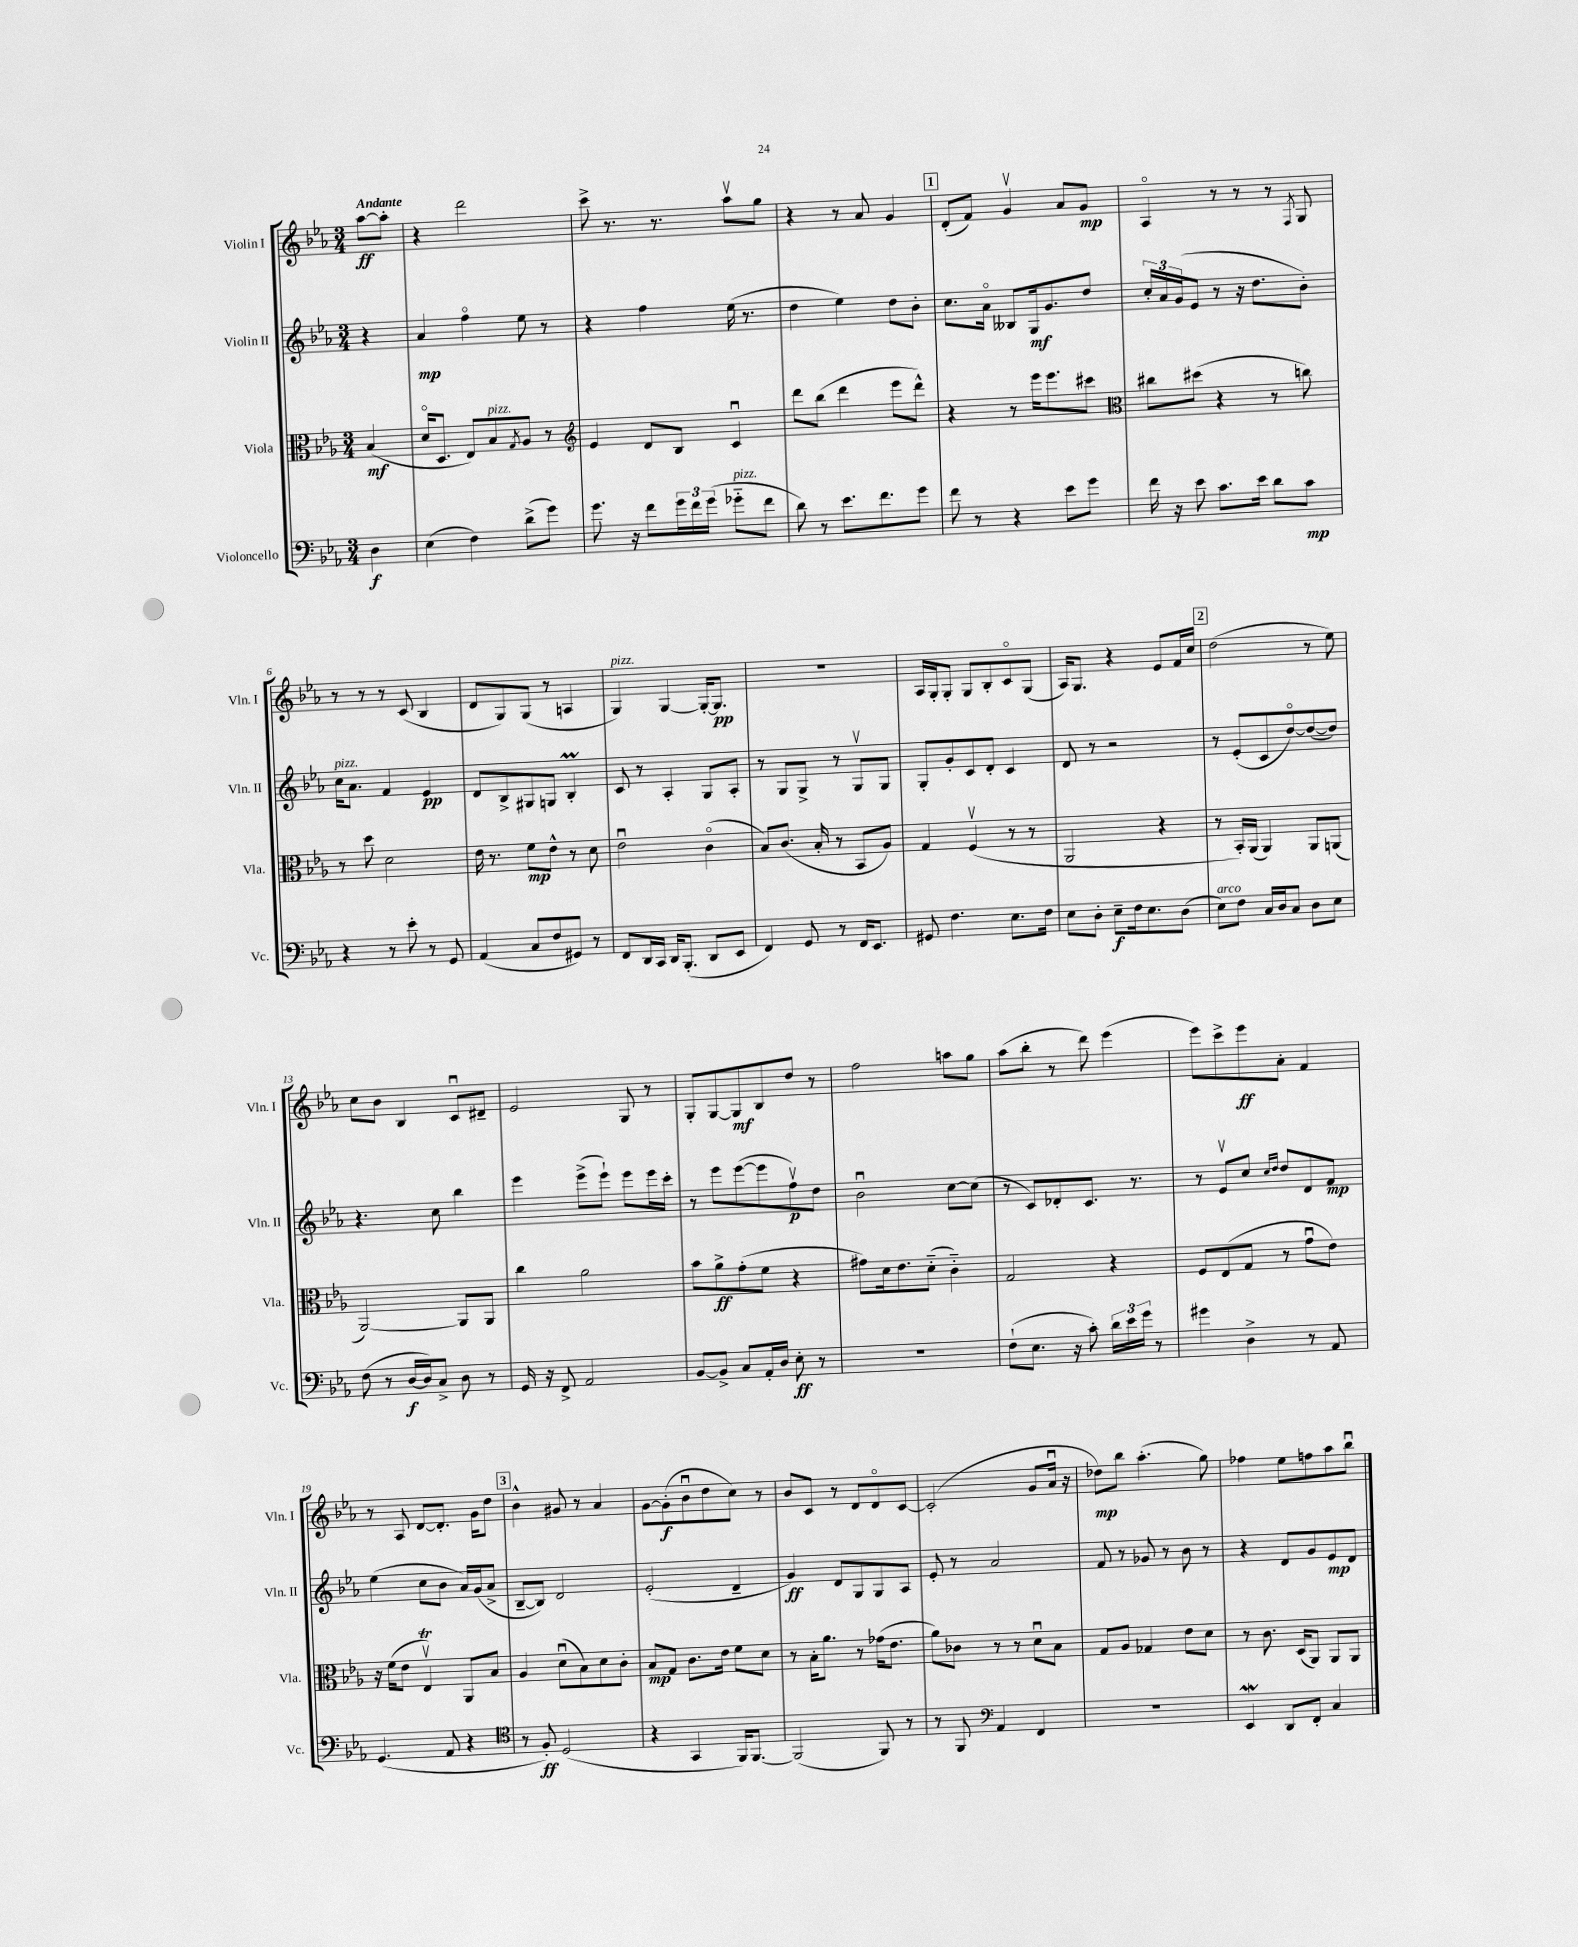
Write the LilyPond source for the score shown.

<<
\new StaffGroup <<
\new Staff = "s0" \with { instrumentName = "Violin I" shortInstrumentName = "Vln. I" } {
    \clef treble \key ees \major \numericTimeSignature \time 3/4 \partial 4 \tempo "Andante"
    aes''8~\ff aes''8-. |
    r4 d'''2 |
    c'''8-> r8. r8. aes''8\upbow g''8 |
    r4 r8 aes'8 g'4 |
    \mark \markup { \box "1" } d'8-.( f'8) g'4\upbow aes'8 g'8\mp |
    aes4\flageolet r8 r8 r8 \acciaccatura { f8 } g8 |
    r8 r8 r8 c'8( bes4 |
    d'8 g8) g8( r8 a4 |
    g4^\markup { \italic "pizz." }) g4~ g16~-. g8.\pp |
    R2. |
    aes16 g16-. g8-. g8 bes8-. c'8\flageolet g8( |
    aes16) g8. r4 ees'8 f'16 c''16 |
    \mark \markup { \box "2" } d''2( r8 ees''8) |
    c''8 bes'8 bes4 c'8\downbow dis'8-- |
    ees'2 g8 r8 |
    g8-. g8~ g8\mf bes8 d''8 r8 |
    f''2 a''8 g''8 |
    aes''8( bes''8-. r8 d'''8) ees'''4( |
    ees'''8) c'''8-> ees'''8\ff aes'8-. f'4 |
    r8 aes8 d'8~ d'8.-. g'16 d''8 |
    \mark \markup { \box "3" } bes'4-^ gis'8 r8 aes'4 |
    g'8~ g'8-.\f( bes'8\downbow d''8 c''8) r8 |
    bes'8 c'8 r8 d'8 d'8\flageolet c'8~ |
    c'2-.( g'8 aes'16\downbow r16 |
    des''8\mp) bes''8 aes''4.-.( g''8) |
    fes''4 ees''8 f''8 aes''8 bes''8\downbow \bar "|." |
}
\new Staff = "s1" \with { instrumentName = "Violin II" shortInstrumentName = "Vln. II" } {
    \clef treble \key ees \major \numericTimeSignature \time 3/4 \partial 4
    r4 |
    aes'4\mp f''4\flageolet ees''8 r8 |
    r4 f''4 ees''16( r8. |
    d''4 ees''4) d''8 bes'8-. |
    \mark \markup { \box "1" } c''8. aes'16\flageolet beses8 g16\mf g'8. d''8 |
    \tuplet 3/2 { c''16-. aes'16 g'16( } ees'8 r8 r16 d''8. bes'8-.) |
    c''16^\markup { \italic "pizz." } aes'8. f'4 ees'4\pp |
    d'8 bes8-> gis8 g8 bes4-.\prall |
    c'8 r8 aes4-. g8 aes8-. |
    r8 g8 g8-> r8 g8\upbow g8 |
    g8-. g'8-. c'8 d'8-. c'4 |
    d'8 r8 r2 |
    \mark \markup { \box "2" } r8 ees'8-.( c'8 d''8~\flageolet) d''8~( d''8) |
    r4. c''8 bes''4 |
    ees'''4 ees'''8->( ees'''8-!) ees'''8 ees'''16 c'''16-. |
    r8 ees'''8 ees'''8~( ees'''8 f''8\upbow\p) d''8 |
    bes'2\downbow c''8~ c''8( |
    r8 c'8) des'8-. c'8. r8. |
    r8 ees'8\upbow c''8 \grace { c''16 d''16 } d''8 d'8 f'8\mp |
    ees''4( c''8 bes'8 aes'16) g'16( aes'8-> |
    \mark \markup { \box "3" } bes8~-- bes8) d'2 |
    ees'2-.( d'4-- |
    g'4\ff) d'8 g8 g8 aes8 |
    ees'8-. r8 aes'2 |
    f'8 r8 ges'8 r8 bes'8 r8 |
    r4 d'8 g'8 ees'8\mp d'8 \bar "|." |
}
\new Staff = "s2" \with { instrumentName = "Viola" shortInstrumentName = "Vla." } {
    \clef alto \key ees \major \numericTimeSignature \time 3/4 \partial 4
    bes4\mf( |
    d'16\flageolet d8. ees8) bes8^\markup { \italic "pizz." } \acciaccatura { g8 } aes8 r8 |
    \clef treble ees'4 d'8 bes8 c'4\downbow |
    d'''8 bes''8( d'''4 ees'''8 d'''8-^) |
    \mark \markup { \box "1" } r4 r8 ees'''16 ees'''8. cis'''8 |
    \clef alto cis''8 dis''8( r4 r8 c''8) |
    r8 d''8 d'2 |
    ees'16 r8. f'8\mp ees'8-^ r8 d'8 |
    ees'2\downbow c'4\flageolet( |
    bes8) c'8.( bes16-. r8 bes,8 aes8) |
    g4 f4\upbow( r8 r8 |
    aes,2 r4 |
    \mark \markup { \box "2" } r8 bes,16-.) aes,16( aes,4) aes,8 a,8( |
    aes,2~) aes,8 aes,8 |
    c''4 aes'2 |
    bes'8 aes'8->\ff g'8-.( f'8 r4 |
    gis'8) d'16 ees'8. d'8-_( c'4-_) |
    g2 r4 |
    f8 ees8( g8 r8 g'8\downbow ees'8) |
    r16 f'16( ees'8 ees4\upbow\trill) aes,8 bes8 |
    \mark \markup { \box "3" } aes4 d'8\downbow( bes8) d'8 c'8-. |
    bes8\mp g8 c'8. ees'16 f'8 d'8 |
    r8 bes16-. aes'8. r8 ges'16( ees'8. |
    aes'8) ces'8 r8 r8 d'8\downbow bes8 |
    g8 aes8 ges4 ees'8 d'8 |
    r8 c'8. d16( aes,8) aes,8 aes,8 \bar "|." |
}
\new Staff = "s3" \with { instrumentName = "Violoncello" shortInstrumentName = "Vc." } {
    \clef bass \key ees \major \numericTimeSignature \time 3/4 \partial 4
    d4\f |
    ees4( f4) d'8->( g'8) |
    g'8. r16 f'8 \tuplet 3/2 { g'16 f'16 g'16( } ges'8-_^\markup { \italic "pizz." } f'8 |
    d'8) r8 ees'8. f'8. g'8 |
    \mark \markup { \box "1" } f'8 r8 r4 ees'8 g'8 |
    f'16 r16 ees'8 c'8. ees'16 d'8 c'8\mp |
    r4 r8 ees'8-. r8 g,8 |
    aes,4( c8 f8 gis,8) r8 |
    f,8 d,16 c,16 d,16 bes,,8.-.( d,8 ees,8 |
    f,4) g,8 r8 f,16 ees,8. |
    gis,8 f4. ees8. f16 |
    ees8 d8-. ees8--\f f16 ees8. d8( |
    \mark \markup { \box "2" } ees8^\markup { \italic "arco" }) f8 c16 d16 c8 d8 ees8 |
    f8( r8 d16~\f d16) c8-> d8 r8 |
    g,16 r16 f,8-> aes,2 |
    bes,8~ bes,8-> c8 aes,16-. d16 ees8-.\ff r8 |
    R2. |
    f8-!( ees8. r16 c'8-.) \tuplet 3/2 { d'16 ees'16 g'16 } r8 |
    gis'4 d4-> r8 aes,8 |
    g,4.( aes,8 r4 |
    \mark \markup { \box "3" } \clef tenor r8 f8-.\ff) d2( |
    r4 g,4 f,16) f,8.~ |
    f,2( f,8) r8 |
    r8 f,8 \clef bass aes,4 f,4 |
    R2. |
    ees,4\mordent d,8 f,8-. c4 \bar "|." |
}
>>
>>
